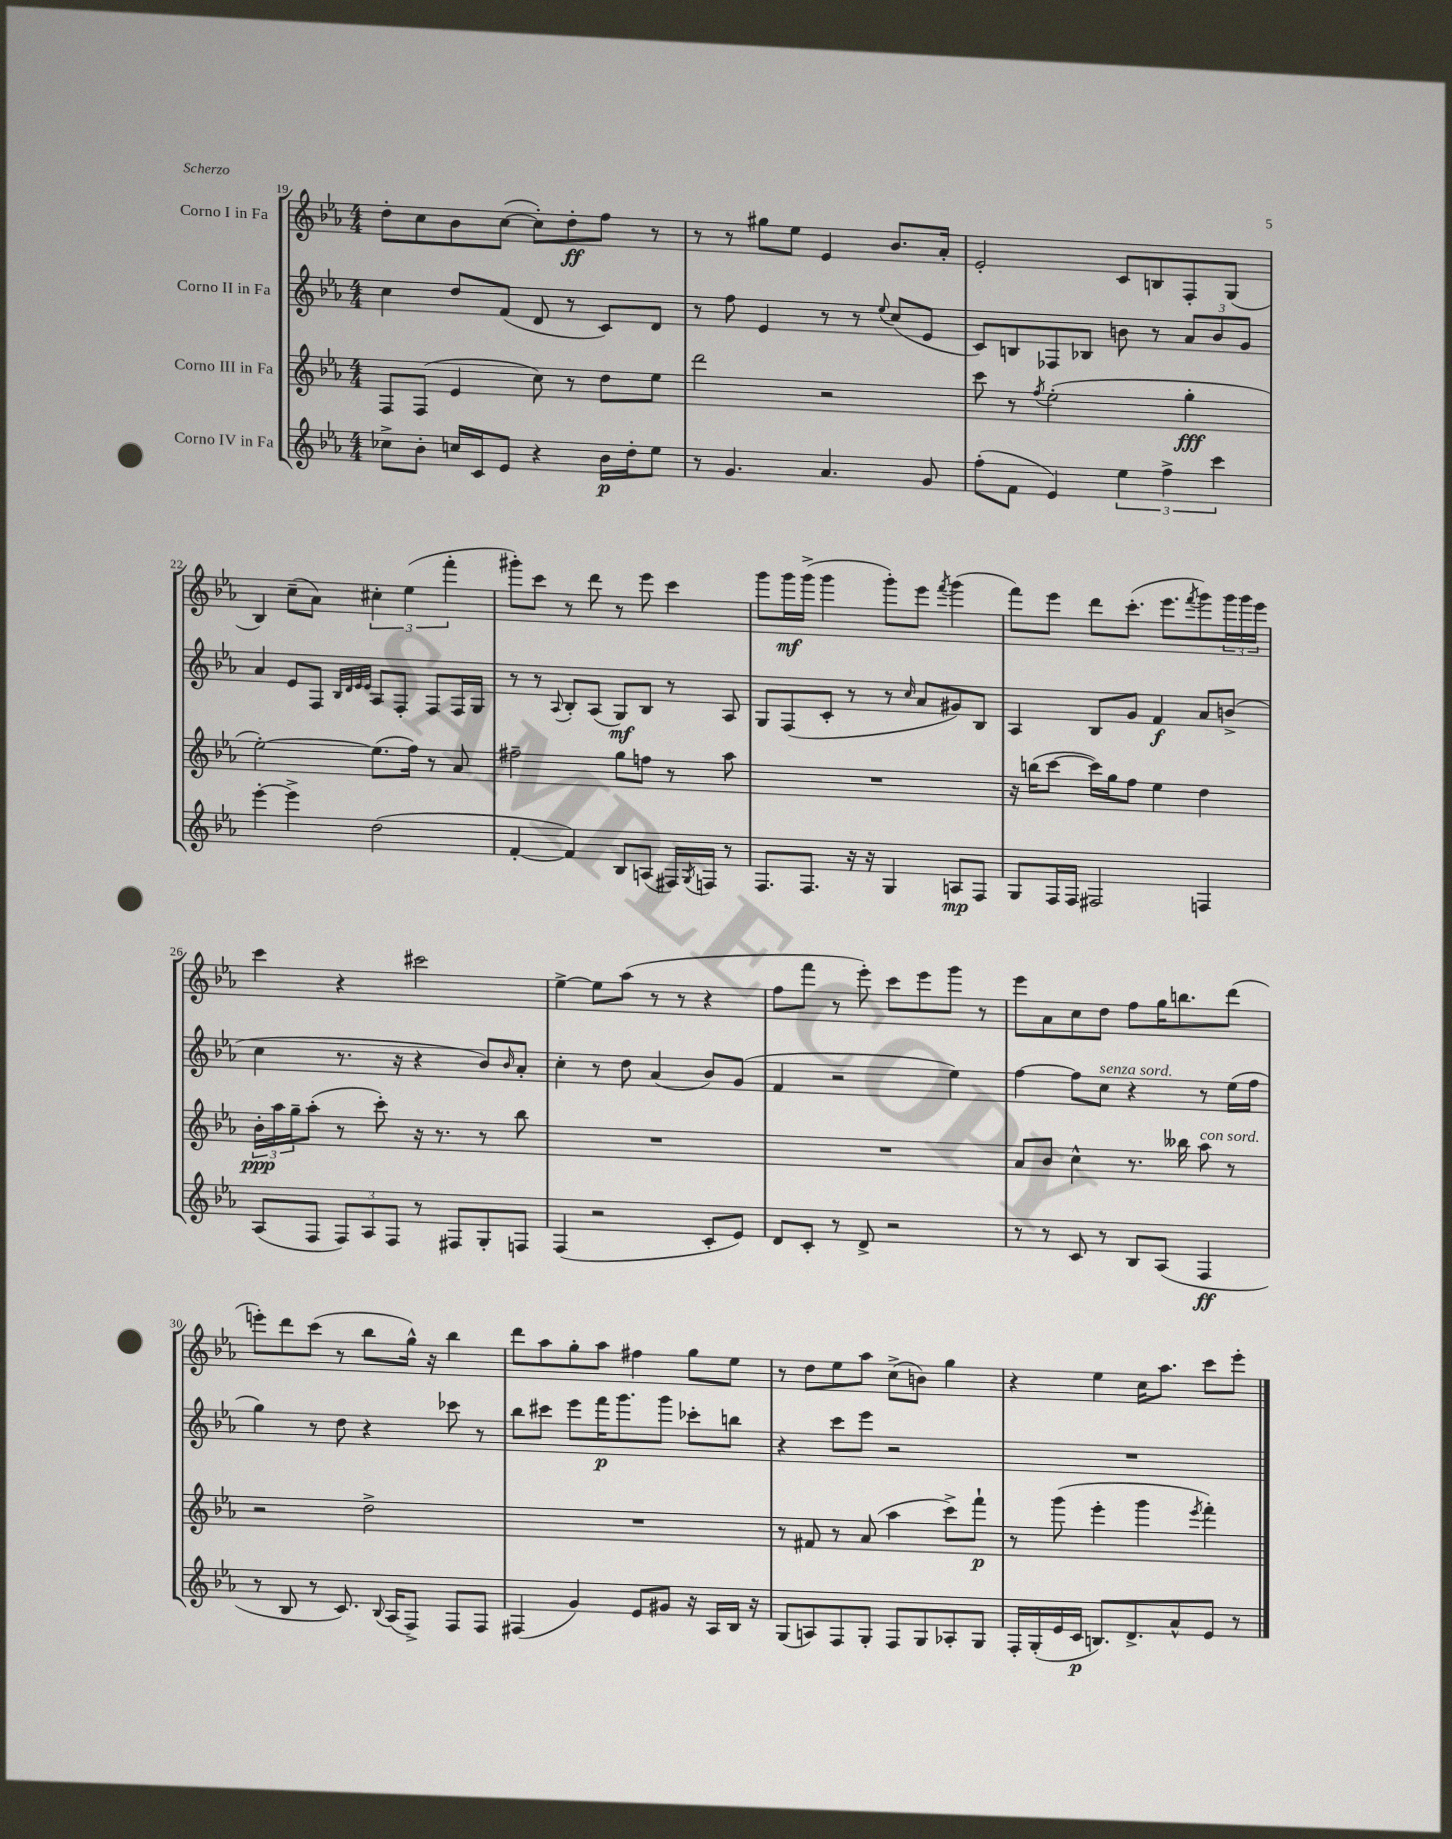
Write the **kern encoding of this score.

**kern	**dynam	**kern	**dynam	**kern	**dynam	**kern	**dynam
*part4	*part4	*part3	*part3	*part2	*part2	*part1	*part1
*staff4	*staff4	*staff3	*staff3	*staff2	*staff2	*staff1	*staff1
*I"Corno IV in Fa	*	*I"Corno III in Fa	*	*I"Corno II in Fa	*	*I"Corno I in Fa	*
*clefG2	*	*clefG2	*	*clefG2	*	*clefG2	*
*k[b-e-a-]	*	*k[b-e-a-]	*	*k[b-e-a-]	*	*k[b-e-a-]	*
*M4/4	*	*M4/4	*	*M4/4	*	*M4/4	*
=19	=19	=19	=19	=19	=19	=19	=19
8cc-X^\L	.	8F/L	.	4cc\	.	8dd'\L	.
8b-'\J	.	(8F/J	.	.	.	8cc\	.
16ccn/LL	.	4e-/	.	8dd/L	.	8b-\	.
16c/J	.	.	.	.	.	.	.
8e-/J	.	.	.	(8f/J	.	([8cc\J	.
4r	.	8cc\)	.	8d/	.	8cc'\L])	.
.	.	8r	.	8r	.	8dd'\	ff
16b-\LL	p	8dd\L	.	8c/L)	.	8ff\J	.
16dd'\J	.	.	.	.	.	.	.
8ee-\J	.	8ee-\J	.	8d/J	.	8r	.
=20	=20	=20	=20	=20	=20	=20	=20
8r	.	2ddd\	.	8r	.	8r	.
4.g/	.	.	.	8ff\	.	8r	.
.	.	.	.	4e-/	.	8gg#X\L	.
.	.	.	.	.	.	8ee-\J	.
4.a-/	.	2r	.	8r	.	4e-/	.
.	.	.	.	8r	.	.	.
.	.	.	.	8qqee-/	.	.	.
.	.	.	.	(8cc/L	.	8.b-/L	.
8g/	.	.	.	8e-/J	.	.	.
.	.	.	.	.	.	16a-'/Jk	.
=21	=21	=21	=21	=21	=21	=21	=21
(8ff'\L	.	8ccc\	.	8c/L)	.	2e-'/	.
8f\J	.	8r	.	8Bn/	.	.	.
.	.	8qff/	.	.	.	.	.
4e-/)	.	(2ee-'\	.	8F-X/	.	.	.
.	.	.	.	8B-X/J	.	.	.
6ee-\	.	.	.	8bn\	.	8c/L	.
.	.	.	.	8r	.	8Bn/	.
6ff^\	.	.	.	.	.	.	.
.	.	4gg'\	fff	12a-/L	.	8F'/	.
6ccc\	.	.	.	12b/	.	.	.
.	.	.	.	.	.	(8G/J	.
.	.	.	.	12g/J	.	.	.
!!LO:LB:g=z
=22	=22	=22	=22	=22	=22	=22	=22
[4eee-'\	.	[2ee-'\)	.	4a-/	.	4B-/)	.
4eee-^\]	.	.	.	8e-/L	.	(8cc~\L	.
.	.	.	.	8F/J	.	8a-\J)	.
.	.	.	.	32qqB-/LLL	.	.	.
.	.	.	.	32qqd/	.	.	.
.	.	.	.	32qqe-/	.	.	.
.	.	.	.	32qqe-/JJJ	.	.	.
(2dd\	.	(8.ee-\L]	.	8A-/L	.	6cc#X'\	.
.	.	.	.	8F'/J	.	.	.
.	.	.	.	.	.	(6ee-\	.
.	.	16ff\Jk)	.	.	.	.	.
.	.	8r	.	8F/L	.	.	.
.	.	.	.	.	.	6fff'\	.
.	.	8a-/	.	16F/L	.	.	.
.	.	.	.	16G/JJ	.	.	.
=23	=23	=23	=23	=23	=23	=23	=23
[4f'/	.	2ff#X~\	.	8r	.	8ggg#X'\L)	.
.	.	.	.	8r	.	8ccc\J	.
.	.	.	.	8qqA-/	.	.	.
4f/])	.	.	.	8B-'/L	.	8r	.
.	.	.	.	(8A-/J	.	8ddd\	.
8B-/L	.	8gg\L	.	8G/L)	mf	8r	.
(8An/J	.	8ffn\J	.	8B-/J	.	8eee-\	.
16F#X/LL)	.	8r	.	8r	.	4ccc\	.
8qG/	.	.	.	.	.	.	.
16Fn/JJ	.	.	.	.	.	.	.
8r	.	8aa-\	.	8A-/	.	.	.
=24	=24	=24	=24	=24	=24	=24	=24
8.F/L	.	1r	.	8G/L	.	8ggg\L	.
.	.	.	.	(8F/	.	16ggg\L	mf
8.F/J	.	.	.	.	.	(16ggg^\JJ	.
.	.	.	.	8c'/J	.	4ggg\	.
16r	.	.	.	8r	.	.	.
16r	.	.	.	.	.	.	.
4G/	.	.	.	8r	.	8ggg'\L)	.
.	.	.	.	16qqcc/	.	.	.
.	.	.	.	8a-/L	.	8eee-\J	.
.	.	.	.	.	.	8qfff/	.
8An/L	mp	.	.	8g#X/)	.	(4ggg\	.
8F/J	.	.	.	8B-/J	.	.	.
=25	=25	=25	=25	=25	=25	=25	=25
8G/L	.	16r	.	4A-/	.	8fff\L)	.
.	.	(16bbn\KL	.	.	.	.	.
16F/L	.	[8ccc\J	.	.	.	8eee-\J	.
16F/JJ	.	.	.	.	.	.	.
2F#X/	.	16ccc\LL])	.	8B-/L	.	8ddd\L	.
.	.	16gg\J	.	.	.	.	.
.	.	8ff\J	.	8g/J	.	(8.ccc'\J	.
.	.	4ee-\	.	4f/	f	.	.
.	.	.	.	.	.	8.eee-\L	.
.	.	.	.	.	.	8qfff/	.
4Fn/	.	4dd\	.	8a-/L	.	8ggg\)	.
.	.	.	.	(8bn^/J	.	24ggg\L	.
.	.	.	.	.	.	24ggg\	.
.	.	.	.	.	.	24eee-\JJ	.
!!LO:LB:g=z
=26	=26	=26	=26	=26	=26	=26	=26
(8A-/L	.	24b-'\LL	ppp	4cc\	.	4ccc\	.
.	.	24aa-\	.	.	.	.	.
.	.	24gg~\J	.	.	.	.	.
8F/J	.	(8aa-'\J	.	.	.	.	.
12F/L)	.	8r	.	8.r	.	4r	.
12A-/	.	.	.	.	.	.	.
.	.	8ccc'\)	.	.	.	.	.
12F/J	.	.	.	.	.	.	.
.	.	.	.	16r	.	.	.
8r	.	16r	.	4r	.	2ccc#X\	.
.	.	8.r	.	.	.	.	.
8F#X/L	.	.	.	.	.	.	.
8G'/	.	8r	.	8b-/L)	.	.	.
.	.	.	.	16qqb-/	.	.	.
8Fn/J	.	8bb-\	.	8a-'/J	.	.	.
=27	=27	=27	=27	=27	=27	=27	=27
(4F/	.	1r	.	4cc'\	.	[4ee-^\	.
2r	.	.	.	8r	.	8ee-\L]	.
.	.	.	.	8dd\	.	(8aa-\J	.
.	.	.	.	(4a-/	.	8r	.
.	.	.	.	.	.	8r	.
8c'/L	.	.	.	8b-/L)	.	4r	.
8e-/J)	.	.	.	(8g/J	.	.	.
=28	=28	=28	=28	=28	=28	=28	=28
8d/L	.	1r	.	4f/	.	8ff\L	.
8c'/J	.	.	.	.	.	8fff\J	.
8r	.	.	.	2r	.	8r	.
8d^/	.	.	.	.	.	8eee-'\)	.
2r	.	.	.	.	.	8ccc\L	.
.	.	.	.	.	.	8eee-\	.
.	.	.	.	4ee-\)	.	8ggg\J	.
.	.	.	.	.	.	8r	.
=29	=29	=29	=29	=29	=29	=29	=29
8r	.	8a-/L	.	[4ff\	.	8eee-\L	.
8r	.	8b-/J	.	.	.	8a-\	.
8c/	.	4cc^^\	.	8ff\L]	.	8cc\	.
!	!	!	!	!LO:TX:a:i:t=senza sord.	!	!	!
8r	.	.	.	8cc\J	.	8dd\J	.
8B-/L	.	8.r	.	4r	.	8ff\L	.
(8A-/J	.	.	.	.	.	16gg\K	.
.	.	16bb--X\	.	.	.	8.bbn\	.
!	!	!LO:TX:a:i:t=con sord.	!	!	!	!	!
4F/	ff	8aa-\	.	8r	.	.	.
.	.	8r	.	(16ee-\LL	.	(8ddd\J	.
.	.	.	.	16ff\JJ	.	.	.
!!LO:LB:g=z
=30	=30	=30	=30	=30	=30	=30	=30
8r	.	2r	.	4gg\)	.	8eeen'\L)	.
8B-/	.	.	.	.	.	8ddd\	.
8r	.	.	.	8r	.	(8ccc\J	.
8.c/)	.	.	.	8dd\	.	8r	.
.	.	2dd^\	.	4r	.	8bb-\L	.
8qqB-/	.	.	.	.	.	.	.
(16A-/KL	.	.	.	.	.	.	.
8F^/J)	.	.	.	.	.	16gg^^\Jk)	.
.	.	.	.	.	.	16r	.
8F/L	.	.	.	8ccc-X\	.	4bb-\	.
8F/J	.	.	.	8r	.	.	.
=31	=31	=31	=31	=31	=31	=31	=31
(4F#X/	.	1r	.	8bb-\L	.	8ddd\L	.
.	.	.	.	8ccc#X\J	.	8aa-\	.
4g/)	.	.	.	8eee-\L	.	8gg'\	.
.	.	.	.	16fff\K	p	8aa-\J	.
.	.	.	.	8.ggg\	.	.	.
8e-/L	.	.	.	.	.	4ff#X\	.
8g#X/J	.	.	.	8ggg\J	.	.	.
16r	.	.	.	8ccc-X'\L	.	8gg\L	.
16A-/LL	.	.	.	.	.	.	.
16B-/JJ	.	.	.	8bbn\J	.	8ee-\J	.
16r	.	.	.	.	.	.	.
=32	=32	=32	=32	=32	=32	=32	=32
(8G/L	.	8r	.	4r	.	8r	.
8An/)	.	8f#X/	.	.	.	8dd\L	.
8F/	.	8r	.	8ccc\L	.	8ee-\	.
8G'/J	.	(8a-/	.	8eee-\J	.	8aa-\J	.
8F/L	.	4aa-\	.	2r	.	(8cc^\L	.
8G/	.	.	.	.	.	8bn\J)	.
8A-X'/	.	8ccc^\L)	.	.	.	4gg\	.
8G/J	.	8fff`\J	p	.	.	.	.
=33	=33	=33	=33	=33	=33	=33	=33
16F'/LL	.	8r	.	1r	.	4r	.
(16G'/	.	.	.	.	.	.	.
16e-/	.	(8ggg\	.	.	.	.	.
16c/JJ	p	.	.	.	.	.	.
8.Bn/L)	.	4eee-'\	.	.	.	4ee-\	.
8.d^/	.	.	.	.	.	.	.
.	.	4ggg\	.	.	.	16cc\KL	.
.	.	.	.	.	.	8.aa-\J	.
8a-^^/	.	.	.	.	.	.	.
.	.	8qeee-/	.	.	.	.	.
8e-/J	.	4fff'\)	.	.	.	8ccc\L	.
8r	.	.	.	.	.	8eee-'\J	.
==	==	==	==	==	==	==	==
*-	*-	*-	*-	*-	*-	*-	*-
